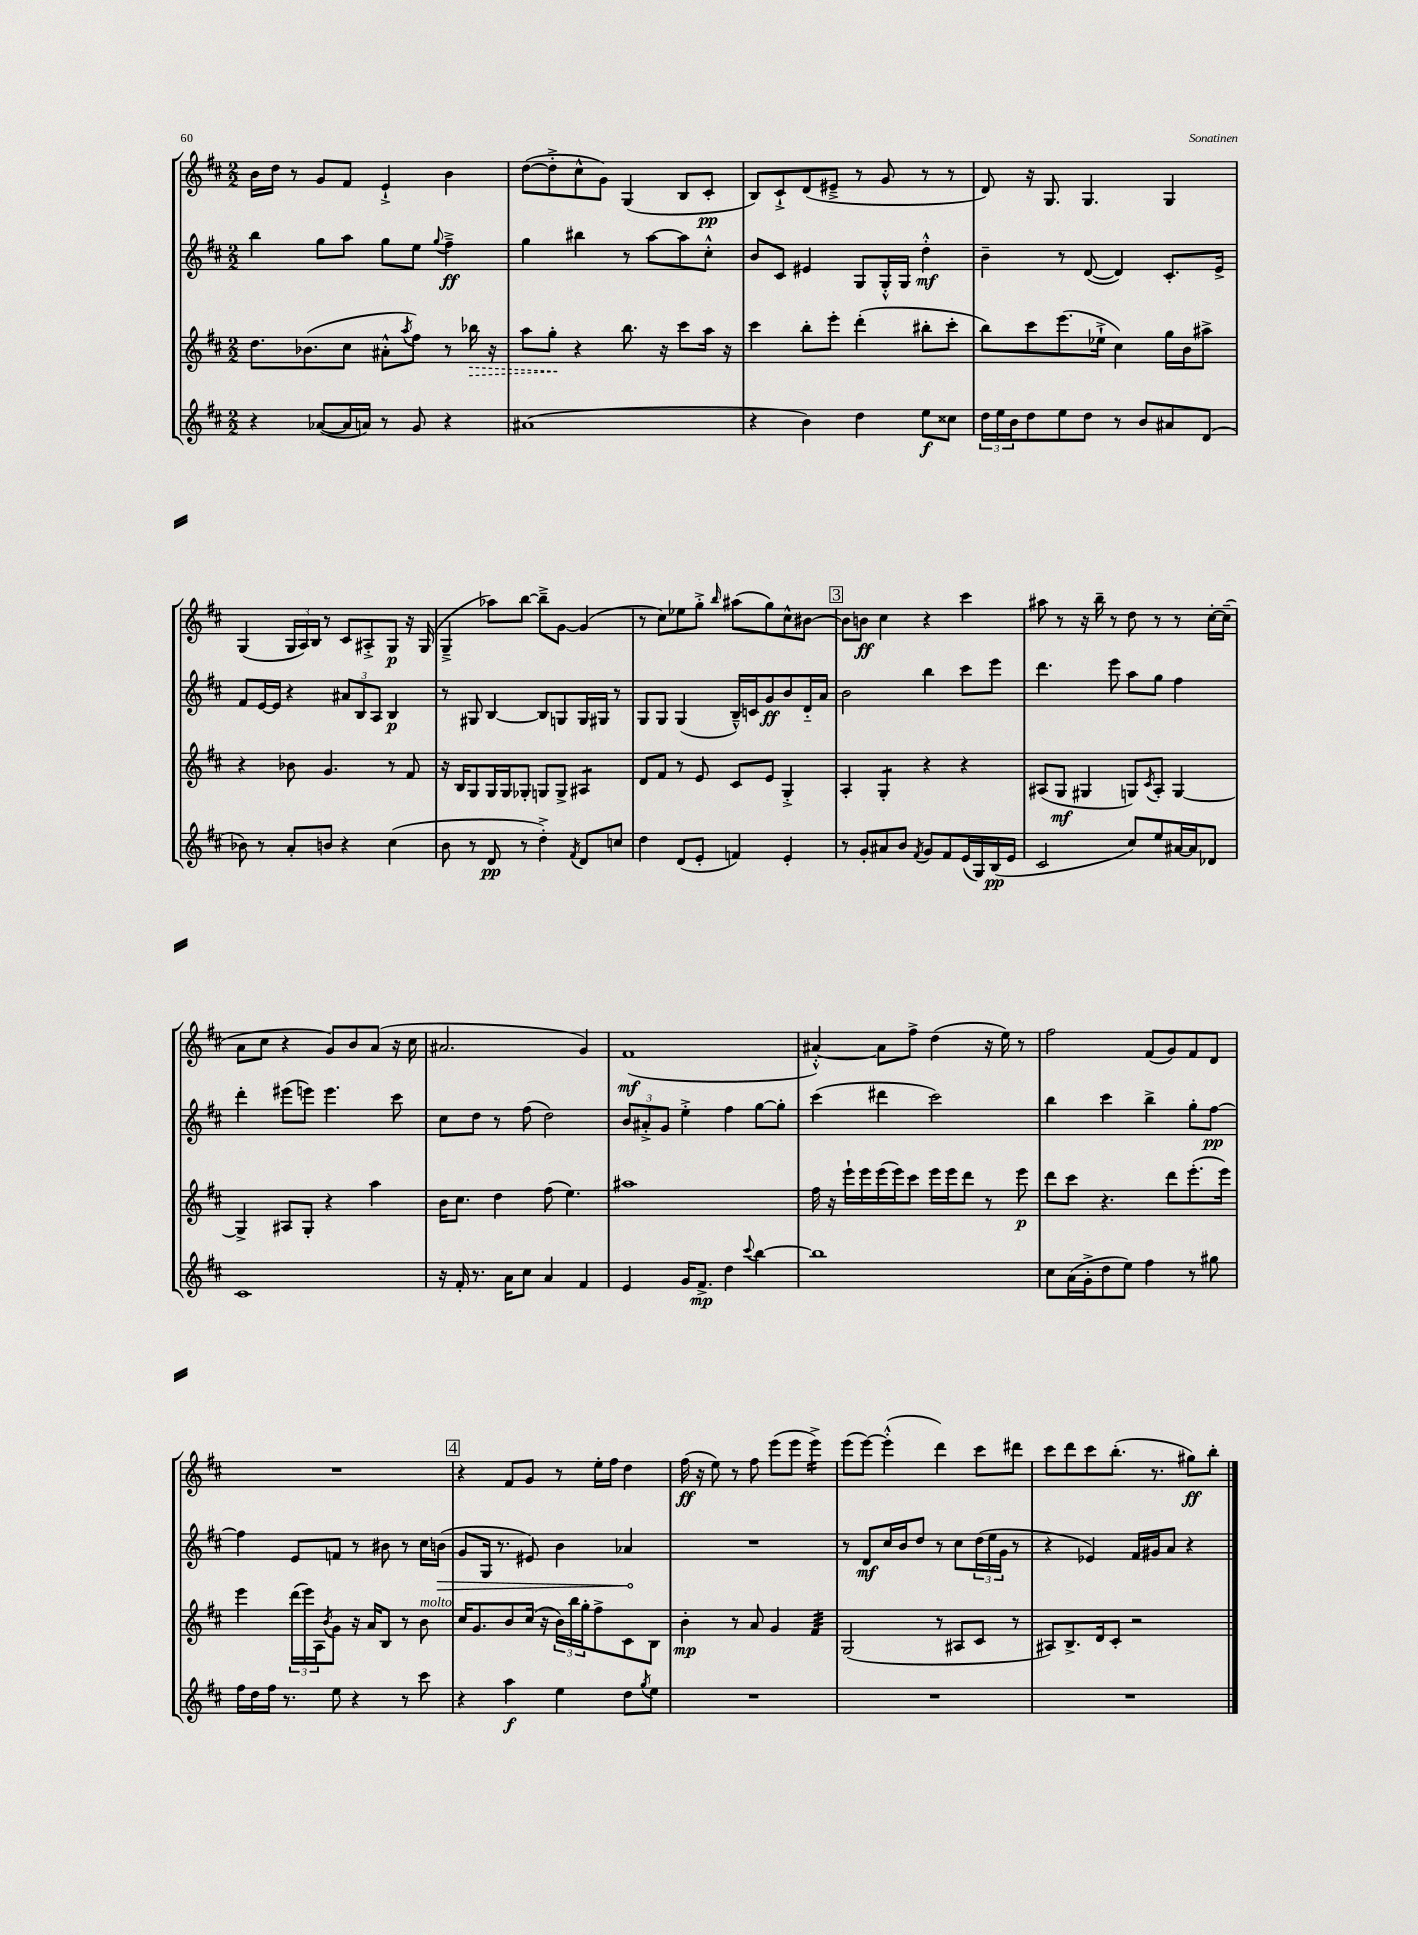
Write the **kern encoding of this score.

**kern	**kern	**kern	**kern
*staff4	*staff3	*staff2	*staff1
*clefG2	*clefG2	*clefG2	*clefG2
*k[f#c#]	*k[f#c#]	*k[f#c#]	*k[f#c#]
*M2/2	*M2/2	*M2/2	*M2/2
4r	8.dd	4bb	16b
.	.	.	16dd
.	.	.	8r
.	(8.b-	.	.
([8a-	.	8gg	8g
16a-]	8cc#	8aa	8f#
16a)	.	.	.
8r	8a#'^^	8gg	4e`^
.	8qaa	.	.
8g	8ff#)	8ee	.
.	.	8qqgg	.
4r	8r	4ff#~^	4b
.	16bb-	.	.
.	16r	.	.
=	=	=	=
(1a#	8aa	4gg	([8dd
.	8gg'	.	8dd'^]
.	4r	4bb#	8cc#^^
.	.	.	8g)
.	8.bb	8r	(4G
.	.	[8aa	.
.	16r	.	.
.	8ccc#	8aa]	8B
.	16aa	8cc#'^^	8c#'
.	16r	.	.
=	=	=	=
4r	4ccc#	8b	8B)
.	.	8c#	8c#`^
4b)	8bb'	4e#	(8d
.	8eee'	.	8e#~^
4dd	(4ddd'	8G	8r
.	.	16G'^^	8g
.	.	16G	.
8ee	8bb#'	4dd'^^	8r
8cc##	8ccc#'	.	8r
=	=	=	=
24dd	8bb)	4b~	8d)
24ee	.	.	.
24b	.	.	.
8dd	8ccc#	.	16r
.	.	.	8.G
8ee	(8.eee	8r	.
8dd	.	([8d	4.G
.	16ee-`^	.	.
8r	4cc#)	4d])	.
8b	.	.	.
8a#	16gg	8.c#'	4G
.	16b	.	.
(8d	8aa#^	.	.
.	.	16e^	.
=	=	=	=
8b-)	4r	8f#	(4G
8r	.	[16e	.
.	.	16e]	.
8a'	8b-	4r	24G
.	.	.	24A)
.	.	.	24B
8b	4.g	.	8r
4r	.	12a#	8c#
.	.	12B	.
.	.	.	8A#'^
.	.	12A	.
(4cc#	8r	4B	8G
.	8f#	.	16r
.	.	.	(16G
=	=	=	=
8b	16r	8r	4G~^
.	16B	.	.
8r	8G	8G#	.
8d	16G	[4B	8aa-)
.	16G	.	.
8r	8G-'	.	[8bb
4dd'^)	8G	8B]	8bb~^]
.	8G^	8G	[8g
8qf#	.	.	.
8d	4A#	16G	(4g]
.	.	16G#	.
8cc	.	8r	.
=	=	=	=
4dd	8d	8G	8r
.	8f#	8G	8cc#)
(8d	8r	(4G	8ee-
8e'	8e	.	8gg'^
.	.	.	16qqbb
4f)	8c#	16B~^^)	(8aa#
.	.	16c	.
.	8e	8g	8gg)
4e'	4G'^	8b	8cc#^^
.	.	16d'~	[8b#
.	.	16a	.
=	=	=	=
8r	4A'	2b	8b#]
8g'	.	.	8b
8a#	4G'	.	4cc#
8b	.	.	.
8qf#	.	.	.
8g	4r	4bb	4r
8f#	.	.	.
(16e	4r	8ccc#	4ccc#
16G)	.	.	.
(16B	.	8eee	.
16e	.	.	.
=	=	=	=
2c#	(8A#	4.ddd	8aa#
.	8G	.	8r
.	4G#	.	16r
.	.	.	16bb~
.	.	8eee	8r
8cc#)	8G)	8aa	8dd
.	8qc#	.	.
8ee	8A#'	8gg	8r
[16a#	[4G	4ff#	8r
16a#]	.	.	.
8d-	.	.	[16cc#'
.	.	.	(16cc#~]
=	=	=	=
1c#	4G^]	4ddd'	8a
.	.	.	8cc#
.	8A#	(8eee#	4r
.	8G'	8eee)	.
.	4r	4.eee	8g)
.	.	.	8b
.	4aa	.	(8a
.	.	8ccc#	16r
.	.	.	16cc#
=	=	=	=
16r	16b	8cc#	2.a#
16f#'	8.cc#	.	.
8.r	.	8dd	.
.	4dd	8r	.
16a	.	.	.
8cc#	.	(8ff#	.
4a	(8ff#	2dd)	.
.	4.ee)	.	.
4f#	.	.	4g)
=	=	=	=
4e	1aa#	12b	(1f#
.	.	12a#'^	.
.	.	12g	.
16g	.	4ee'^	.
8.f#^	.	.	.
4dd	.	4ff#	.
8qqccc#	.	.	.
[4bb	.	[8gg	.
.	.	8gg']	.
=	=	=	=
1bb]	16ff#	(4ccc#	[4a#'^^)
.	16r	.	.
.	16eee`	.	.
.	16eee	.	.
.	(16eee	4ddd#	8a#]
.	16eee)	.	.
.	8ccc#	.	8ff#^
.	16eee	2ccc#)	(4dd
.	16eee	.	.
.	8ddd	.	.
.	8r	.	16r
.	.	.	16ee)
.	8eee	.	8r
=	=	=	=
8cc#	8ddd	4bb	2ff#
(16a	8ccc#	.	.
16g'^	.	.	.
8dd	4.r	4ccc#	.
8ee)	.	.	.
4ff#	.	4bb^	(8f#
.	8ddd	.	8g)
8r	(8.eee'	8gg'	8f#
8gg#	.	[8ff#	8d
.	16eee)	.	.
=	=	=	=
16ff#	4eee	4ff#]	1r
16dd	.	.	.
16ff#	.	.	.
8.r	.	.	.
.	(24ddd	8e	.
.	24eee)	.	.
.	24A	.	.
.	8qb	.	.
8ee	8g	8f	.
4r	16r	8r	.
.	16a	.	.
.	8B	8b#	.
8r	8r	8r	.
8ccc#	8b	16cc#	.
.	.	(16b	.
=	=	=	=
4r	16cc#	8g	4r
.	8.g	.	.
.	.	16G	.
.	.	8.r	.
4aa	8b	.	8f#
.	(16cc#	8e#)	8g
.	16r	.	.
4ee	24b)	4b	8r
.	24bb	.	.
.	24gg'	.	.
.	8ff#^	.	16ee'
.	.	.	16ff#
8dd	8c#	4a-	4dd
8qgg	.	.	.
8ee	8B	.	.
=	=	=	=
1r	4b'	1r	(16ff#
.	.	.	16r
.	.	.	8ee)
.	8r	.	8r
.	8a	.	8ff#
.	4g	.	(8eee
.	.	.	8eee
.	4f#	.	4eee^)
=	=	=	=
1r	(2G	8r	(8eee
.	.	8d	[8eee)
.	.	16cc#	(4eee'^^]
.	.	16b	.
.	.	8dd	.
.	8r	8r	4ddd)
.	8A#	8cc#	.
.	8c#	(24dd	8ccc#
.	.	24ee	.
.	.	24g	.
.	8r	8r	8ddd#
=	=	=	=
1r	8A#)	4r	8ccc#
.	8.B^	.	8ddd
.	.	4e-)	8ccc#
.	16d	.	.
.	8c#'	.	(8.bb'
.	2r	16f#	.
.	.	16g#	8.r
.	.	8a	.
.	.	4r	8gg#)
.	.	.	8bb'
==	==	==	==
*-	*-	*-	*-
